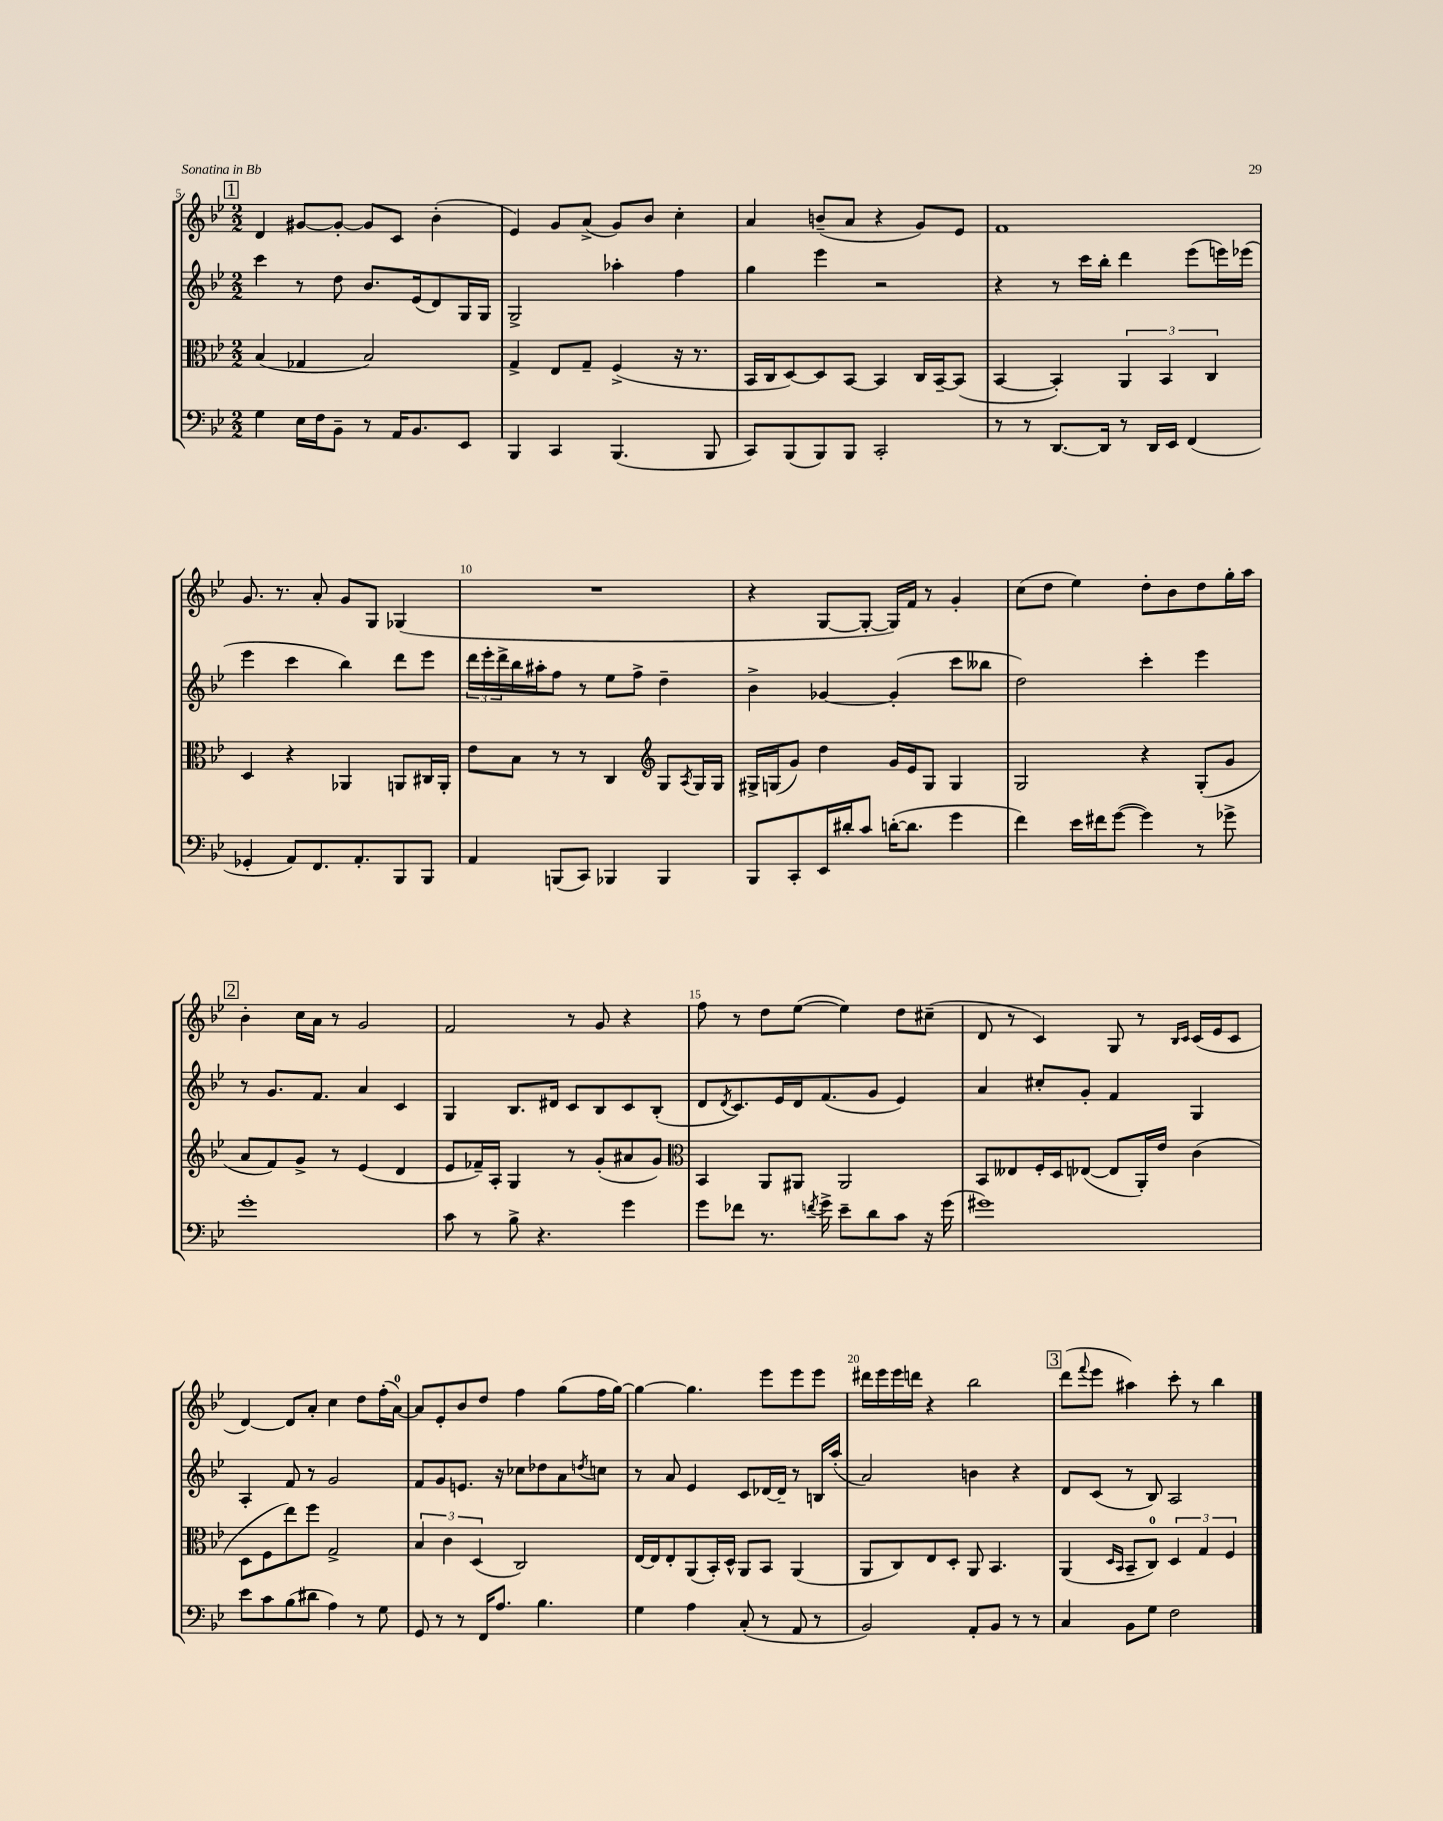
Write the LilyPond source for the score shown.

<<
\new StaffGroup <<
\new Staff = "s0" {
    \clef treble \key bes \major \numericTimeSignature \time 2/2
    \mark \markup { \box "1" } d'4 gis'8~ gis'8~-. gis'8 c'8 bes'4-.( |
    ees'4) g'8 a'8->( g'8) bes'8 c''4-. |
    a'4 b'8--( a'8 r4 g'8) ees'8 |
    f'1 |
    g'8. r8. a'8-. g'8 g8 ges4( |
    R1 |
    r4 g8~ g8~-. g16) f'16 r8 g'4-. |
    c''8( d''8 ees''4) d''8-. bes'8 d''8 g''16-. a''16 |
    \mark \markup { \box "2" } bes'4-. c''16 a'16 r8 g'2 |
    f'2 r8 g'8 r4 |
    f''8 r8 d''8 ees''8~( ees''4) d''8 cis''8--( |
    d'8 r8 c'4) g8 r8 \grace { bes16 c'16 } c'16( ees'16 c'8 |
    d'4~) d'8 a'8-. c''4 d''8 f''16-.( a'16-0~) |
    a'8 ees'8-. bes'8 d''8 f''4 g''8( f''16 g''16~) |
    g''4~ g''4. ees'''8 ees'''8 ees'''8 |
    dis'''16 ees'''16 ees'''16 d'''16 r4 bes''2 |
    \mark \markup { \box "3" } d'''8( \appoggiatura { f'''8 } ees'''8 ais''4) c'''8-. r8 bes''4 \bar "|." |
}
\new Staff = "s1" {
    \clef treble \key bes \major \numericTimeSignature \time 2/2
    \mark \markup { \box "1" } c'''4 r8 d''8 bes'8. ees'16( d'8) g16 g16 |
    g2-> aes''4-. f''4 |
    g''4 ees'''4 r2 |
    r4 r8 c'''16 bes''16-. d'''4 ees'''8( e'''16) ees'''16( |
    ees'''4 c'''4 bes''4) d'''8 ees'''8 |
    \tuplet 3/2 { d'''16 ees'''16-. d'''16-> } bes''16 ais''16-. f''8 r8 ees''8 f''8-> d''4-- |
    bes'4-> ges'4~ ges'4-.( c'''8 beses''8 |
    d''2) c'''4-. ees'''4 |
    \mark \markup { \box "2" } r8 g'8. f'8. a'4 c'4 |
    g4 bes8. dis'16 c'8 bes8 c'8 bes8-.( |
    d'8 \acciaccatura { d'8 } c'8.) ees'16 d'16 f'8.( g'8 ees'4) |
    a'4 cis''8-. g'8-. f'4 g4 |
    a4-. f'8 r8 g'2 |
    f'8 g'8 e'8. r16 ces''8 des''8 a'8 \acciaccatura { d''8 } c''8 |
    r8 a'8 ees'4 c'8 des'16~ des'16-- r8 b16 a''16-.( |
    a'2) b'4 r4 |
    \mark \markup { \box "3" } d'8 c'8( r8 bes8) a2 \bar "|." |
}
\new Staff = "s2" {
    \clef alto \key bes \major \numericTimeSignature \time 2/2
    \mark \markup { \box "1" } bes4( ges4 bes2) |
    g4-> ees8 g8-- f4->( r16 r8. |
    bes,16 c16 d8~) d8 bes,8~ bes,4 c16 bes,16~-- bes,8( |
    bes,4~ bes,4-.) \tuplet 3/2 { a,4 bes,4 c4 } |
    d4 r4 aes,4 a,8 cis16 a,16-. |
    ees'8 bes8 r8 r8 c4 \clef treble g8 \acciaccatura { a8 } g16 g16 |
    gis16-> g16( g'8) d''4 g'16 ees'16 g8 g4 |
    g2 r4 g8-.( g'8 |
    \mark \markup { \box "2" } a'8 f'8) g'8-> r8 ees'4( d'4 |
    ees'8 fes'16--) a16-. g4 r8 g'8-.( ais'8 g'8) |
    \clef alto bes,4 a,8 ais,8 ais,2 |
    bes,8 eeses8 f16-. d16 ees8~( ees8 a,16-.) ees'16 c'4( |
    d8 f8 ees''8) f''8 g2-> |
    \tuplet 3/2 { bes4 c'4 d4( } c2) |
    ees16~ ees16 ees8-. a,8( bes,16-.) d16-^ a,8 bes,8 a,4( |
    a,8 c8) ees8 d8-. a,8 bes,4. |
    \mark \markup { \box "3" } a,4( \grace { d16 bes,16 } bes,8-- c8-0) \tuplet 3/2 { d4 g4 f4 } \bar "|." |
}
\new Staff = "s3" {
    \clef bass \key bes \major \numericTimeSignature \time 2/2
    \mark \markup { \box "1" } g4 ees16 f16 bes,8-- r8 a,16 bes,8. ees,8 |
    bes,,4 c,4 bes,,4.( bes,,8 |
    c,8) bes,,8( bes,,8) bes,,8 c,2-. |
    r8 r8 d,8.~ d,16 r8 d,16 ees,16 f,4( |
    ges,4-. a,8) f,8. a,8.-. bes,,8 bes,,8 |
    a,4 b,,8( c,8) bes,,4 bes,,4 |
    bes,,8 c,8-. ees,16 dis'16-. c'8 d'16~-.( d'8. g'4 |
    f'4) ees'16 fis'16 g'8~( g'4) r8 ges'8-> |
    \mark \markup { \box "2" } g'1-. |
    c'8 r8 bes8-> r4. g'4 |
    g'8 fes'8 r8. \acciaccatura { f'8 } g'16-> ees'8-- d'8 c'8 r16 g'16( |
    gis'1) |
    ees'8 c'8 bes8( dis'8 a4) r8 g8 |
    g,8 r8 r8 f,16 a8. bes4. |
    g4 a4 c8-.( r8 a,8 r8 |
    bes,2) a,8-. bes,8 r8 r8 |
    \mark \markup { \box "3" } c4 bes,8 g8 f2 \bar "|." |
}
>>
>>
\layout { \context { \Score currentBarNumber = #5 \override BarNumber.break-visibility = ##(#f #t #t) barNumberVisibility = #(every-nth-bar-number-visible 5) } }
